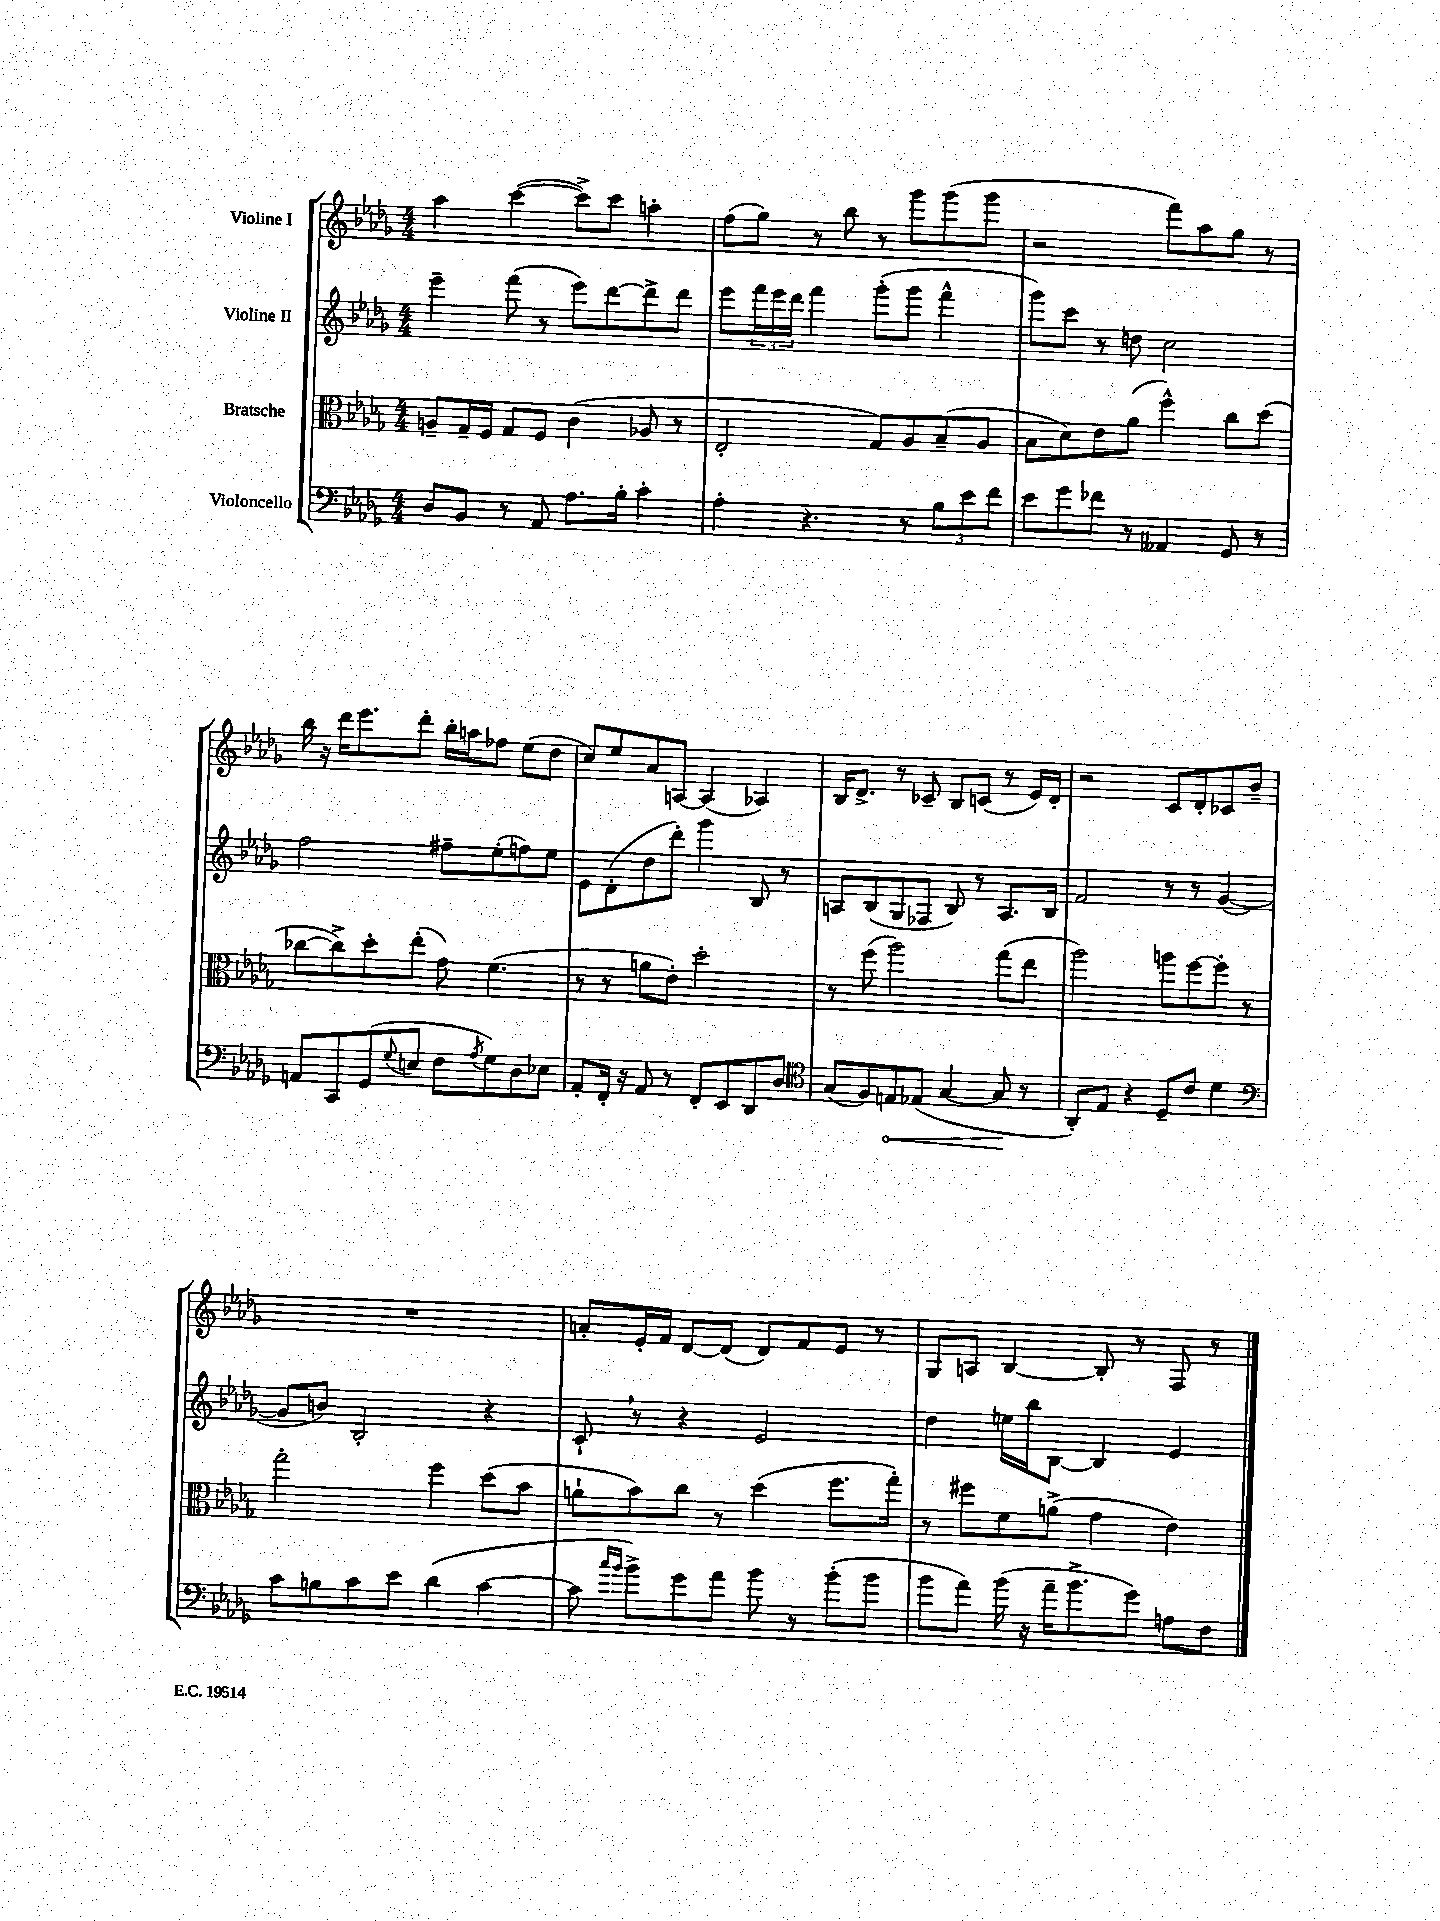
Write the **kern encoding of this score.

**kern	**kern	**kern	**kern
*staff4	*staff3	*staff2	*staff1
*clefF4	*clefC3	*clefG2	*clefG2
*k[b-e-a-d-g-]	*k[b-e-a-d-g-]	*k[b-e-a-d-g-]	*k[b-e-a-d-g-]
*M4/4	*M4/4	*M4/4	*M4/4
8D-/L	8A~/L	4eee-~\	4aa-\
8BB-/J	16G-~/L	.	.
.	16F/JJ	.	.
8r	8G-/L	(8fff\	([4ccc\
8AA-/	8F/J	8r	.
8.A-\L	(4c\	8eee-\L)	8ccc^\]L)
.	.	[8ddd-\	8ccc\J
16B-'\Jk	.	.	.
4c'\	8A-/	8ddd-^\]	4aa'\
.	8r	8ddd-\J	.
=	=	=	=
4A-'\	2E-'/	8eee-\L	(8ff\L
.	.	24fff\L	8gg-\J)
.	.	24eee-\	.
.	.	24ddd-\JJ	.
4.r	.	4fff\	8r
.	.	.	8bb-\
.	8G-/L)	(8ggg-'\L	8r
8r	8A-/	8ggg-\J	8ggg-\L
12B-\L	(8B-~/	4fff^^\	(8ggg-\
12e-\	.	.	.
.	8A-/J	.	8ggg-\J
12f\J	.	.	.
=	=	=	=
8e-\L	8B-\L	8ggg-\L)	2r
8g-\	8d-\)	8ccc\J	.
8f-\J	8e-\	8r	.
8r	(8a-\J	8dd\	.
4AA--/	4ff^^\)	2cc\	8fff\L)
.	.	.	8aa-\
8GG-/	8cc\L	.	8gg-\J
8r	(8dd-\J	.	8r
=	=	=	=
8AA/L	[8cc-\L	2ff\	16bb-\
.	.	.	16r
8CC/	8cc-^\])	.	16ddd-\LK
.	.	.	8.eee-\
(8GG-/	8dd-'\	.	.
8qqG-/	.	.	.
8E/J	(8ee-'\J	.	8ddd-'\J
8F\L	8g-\)	8ff#~\L	16bb-'\LL
.	.	.	16aa\J
8qA-/	.	.	.
8G-\)	(4.f\	(8ee-'\	8ff-\J
8D-\	.	8ff\)	(8ee-\L
8E-\J	.	8ee-\J	8dd-\J
=	=	=	=
8AA-'/L	8r	8e-\L	8cc/L)
16FF'/Jk	8r	(8d-'\	8ee-/
16r	.	.	.
8AA-/	8a\L	8dd-\	8a-/
8r	8e-'\J)	8ddd-'\J)	[8A/J
8FF'/L	2dd-'\	4ggg-\	(4A/]
8EE-/	.	.	.
8DD-/	.	8B-/	4A-/)
8D-/J	.	8r	.
=	=	=	=
*clefC4	*	*	*
(8G-/L	8r	8A/L	16B-/LK
.	.	.	8.d-^/J
8F/)	(8ff\	(8B-/	.
8E/	2aa-\)	8G-/	8r
(8E-/J	.	8F-/J	8c-~/
[4G-/	.	8B-/)	8B-/L
.	.	8r	(8c/J
8G-/]	(8gg-\L	8.A/L	8r
8r	8ee-\J	.	16e-/LL)
.	.	16B-/Jk	16d-'/JJ
=	=	=	=
8AA-'/L)	2aa-\)	2f/	2r
8E-/J	.	.	.
4r	.	.	.
8D-~/L	8aa\L	8r	8c/L
8c/J	[8ff\	8r	8d-'/
4d-\	8ff'\]J	([4g-/	8c-/
.	8r	.	8b-~/J
=	=	=	=
*clefF4	*	*	*
8c\L	2gg-'\	8g-/]L	1r
8B\	.	8b/J)	.
8c\	.	2B-'/	.
8e-\J	.	.	.
(4d-\	4ff\	.	.
[4c\	(8dd-\L	4r	.
.	8b-\J	.	.
=	=	=	=
8c\]	8a`\L	8c`/	8a'/L
16qqcc/LL	.	.	.
16qqb-/JJ	.	.	.
8b-^\L)	8b-\)	8r	16e-'/L
.	.	.	16f/JJ
8g-\	8cc\J	4r	[8d-/L
8a-\J	8r	.	(8d-/]J
8b-\	(4dd-\	2e-/	8d-/L)
8r	.	.	8f/
(8b-'\L	8.ff\L	.	8e-/J
8b-\J	.	.	8r
.	16gg-'\Jk)	.	.
=	=	=	=
8b-\L	8r	4dd-\	8G-/L
8a-\J)	8ff#\L	.	8A/J
(16b-\	8f\	16ee\LL	[4B-/
16r	.	16bb-\J	.
16a-~\LK	(8a^\J	[8B-\J	.
8.b-^\	.	.	.
.	4g-\	4B-/]	8B-'/]
8g-\J)	.	.	8r
8A\L	4e-\)	4e-/	8F/
8F\J	.	.	8r
==	==	==	==
*-	*-	*-	*-
